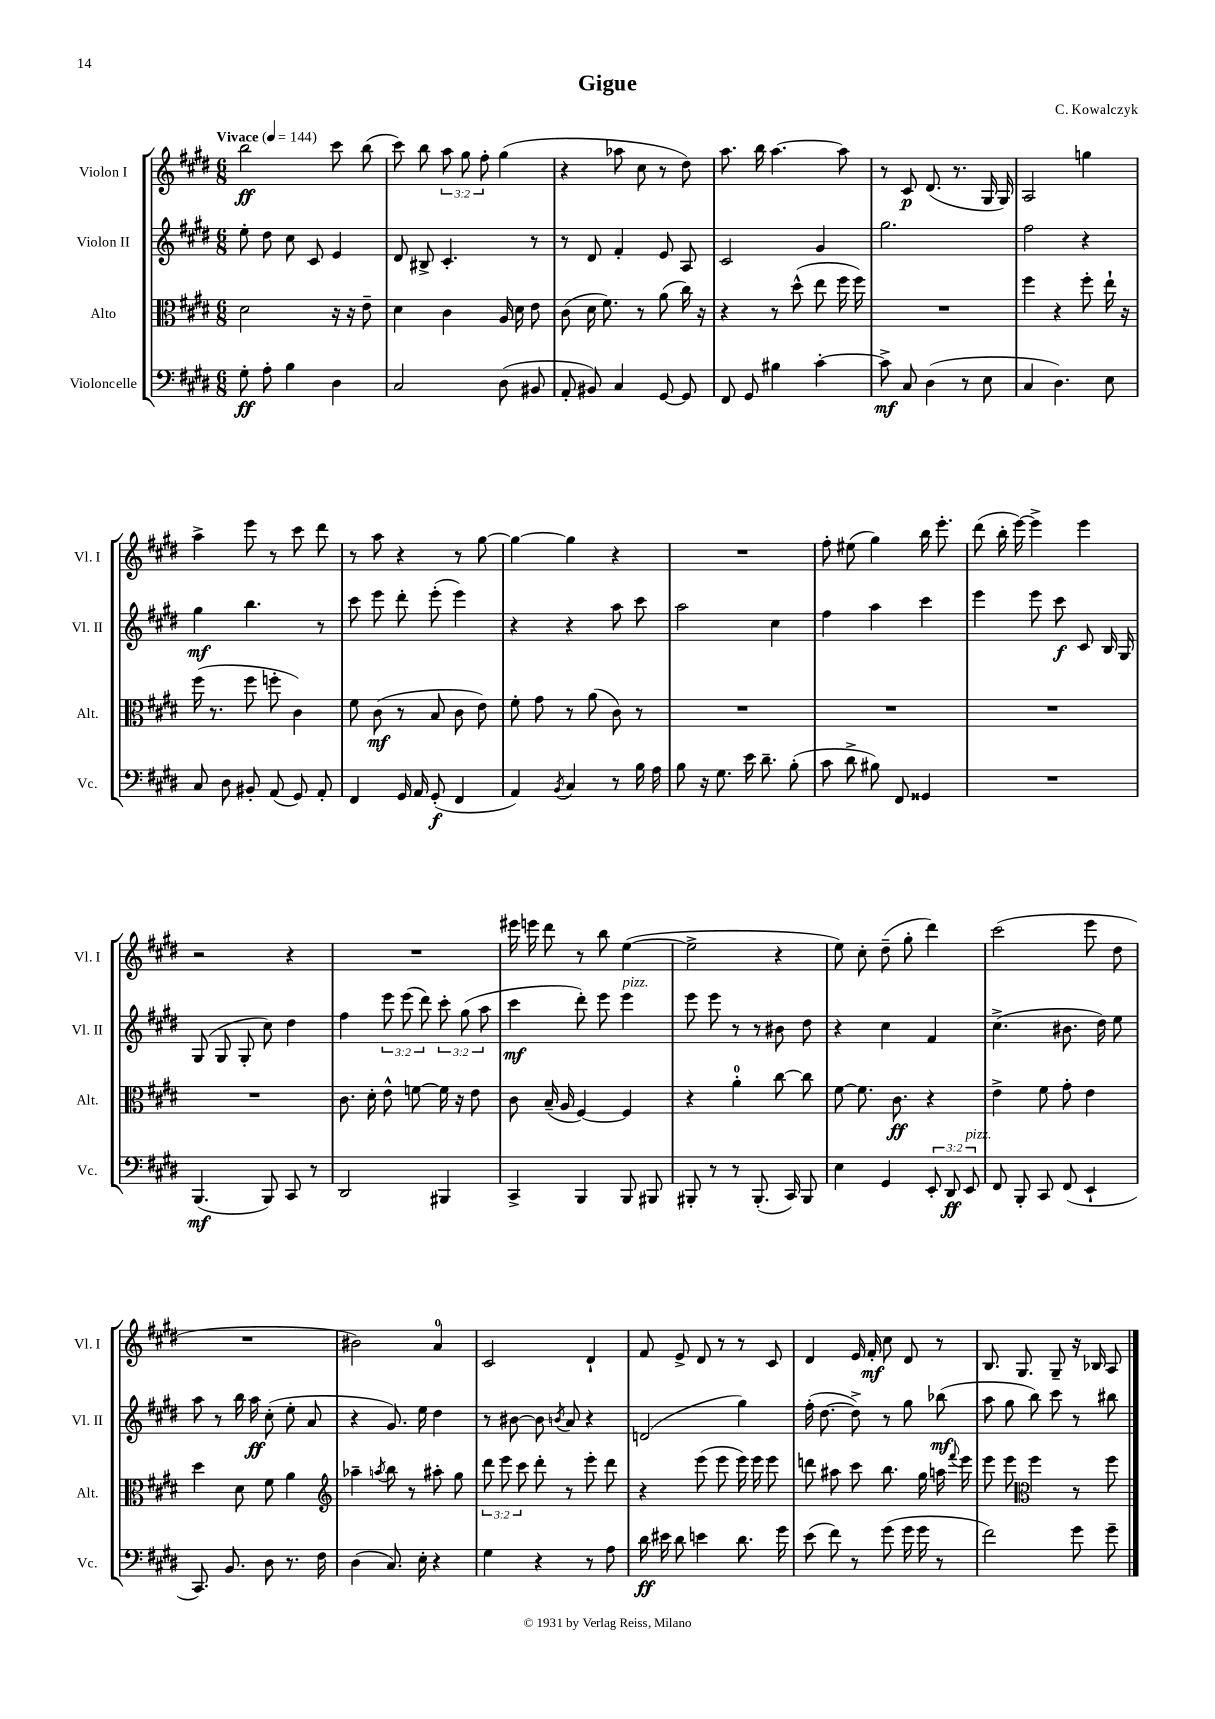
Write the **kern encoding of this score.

**kern	**dynam	**kern	**dynam	**kern	**dynam	**kern	**dynam
*part4	*part4	*part3	*part3	*part2	*part2	*part1	*part1
*staff4	*staff4	*staff3	*staff3	*staff2	*staff2	*staff1	*staff1
*I"Violoncelle	*	*I"Alto	*	*I"Violon II	*	*I"Violon I	*
*I'Vc.	*	*I'Alt.	*	*I'Vl. II	*	*I'Vl. I	*
*clefF4	*	*clefC3	*	*clefG2	*	*clefG2	*
*k[f#c#g#d#]	*	*k[f#c#g#d#]	*	*k[f#c#g#d#]	*	*k[f#c#g#d#]	*
*M6/8	*	*M6/8	*	*M6/8	*	*M6/8	*
*MM144	*	*MM144	*	*MM144	*	*MM144	*
=1	=1	=1	=1	=1	=1	=1	=1
!	!	!	!	!	!	!LO:TX:a:B:t=Vivace	!
8G#'\	ff	2d#\	.	8ee'\	.	2bb\	ff
8A'\	.	.	.	8dd#\	.	.	.
4B\	.	.	.	8cc#\	.	.	.
.	.	.	.	8c#/	.	.	.
4D#\	.	16r	.	4e/	.	8ccc#\	.
.	.	16r	.	.	.	.	.
.	.	8e~\	.	.	.	(8bb\	.
=2	=2	=2	=2	=2	=2	=2	=2
2C#/	.	4d#\	.	8d#/	.	8ccc#\)	.
.	.	.	.	8B#X^/	.	8bb\	.
.	.	4c#\	.	4.c#'/	.	12aa\	.
.	.	.	.	.	.	12gg#\	.
.	.	.	.	.	.	12ff#'\	.
(8D#\	.	16A/	.	.	.	(4gg#\	.
.	.	16d#\	.	.	.	.	.
8BB#X/	.	8e\	.	8r	.	.	.
=3	=3	=3	=3	=3	=3	=3	=3
8AA'/	.	(8c#\	.	8r	.	4r	.
8BB#X/)	.	16d#\	.	8d#/	.	.	.
.	.	8.f#\)	.	.	.	.	.
4C#/	.	.	.	4f#'/	.	8aa-X\	.
.	.	8r	.	.	.	8cc#\	.
[8GG#/	.	(8a\	.	8e/	.	8r	.
8GG#/]	.	16cc#\)	.	8A/	.	8dd#\)	.
.	.	16r	.	.	.	.	.
=4	=4	=4	=4	=4	=4	=4	=4
8FF#/	.	4r	.	2c#/	.	8.aa\	.
8GG#/	.	.	.	.	.	.	.
.	.	.	.	.	.	16bb\	.
4B#X\	.	8r	.	.	.	[4.aa\	.
.	.	(8dd#^^\	.	.	.	.	.
[4c#'\	.	8ee\	.	4g#/	.	.	.
.	.	16ff#\	.	.	.	8aa\]	.
.	.	16ff#\)	.	.	.	.	.
=5	=5	=5	=5	=5	=5	=5	=5
8c#^\]	mf	2.r	.	2.gg#\	.	8r	.
8C#/	.	.	.	.	.	8c#/	p
(4D#\	.	.	.	.	.	(8.d#/	.
.	.	.	.	.	.	8.r	.
8r	.	.	.	.	.	.	.
8E\	.	.	.	.	.	16G#/	.
.	.	.	.	.	.	16G#/)	.
=6	=6	=6	=6	=6	=6	=6	=6
4C#/	.	4ff#\	.	2ff#\	.	2A/	.
4.D#\)	.	4r	.	.	.	.	.
.	.	8ff#'\	.	4r	.	4ggn\	.
8E\	.	16ee`\	.	.	.	.	.
.	.	16r	.	.	.	.	.
!!LO:LB:g=z
=7	=7	=7	=7	=7	=7	=7	=7
8C#/	.	(16ff#\	.	4gg#\	mf	4aa^\	.
.	.	8.r	.	.	.	.	.
8D#\	.	.	.	.	.	.	.
8BB#X'/	.	8ff#\	.	4.bb\	.	8eee\	.
(8AA/	.	8ffn'\	.	.	.	8r	.
8GG#/)	.	4c#\)	.	.	.	8ccc#\	.
8AA'/	.	.	.	8r	.	8ddd#\	.
=8	=8	=8	=8	=8	=8	=8	=8
4FF#/	.	8f#\	.	8ccc#\	.	8r	.
.	.	(8c#\	mf	8eee\	.	8aa\	.
16GG#/	.	8r	.	8ddd#'\	.	4r	.
16AA/	.	.	.	.	.	.	.
(8GG#'/	f	8B/	.	(8eee'\	.	.	.
4FF#/	.	8c#\	.	4eee\)	.	8r	.
.	.	8e\)	.	.	.	[8gg#\	.
=9	=9	=9	=9	=9	=9	=9	=9
4AA/)	.	8f#'\	.	4r	.	4gg#\_	.
.	.	8g#\	.	.	.	.	.
8qBB/	.	.	.	.	.	.	.
4C#/	.	8r	.	4r	.	4gg#\]	.
.	.	(8a\	.	.	.	.	.
8r	.	8c#\)	.	8aa\	.	4r	.
16B\	.	8r	.	8ccc#\	.	.	.
16A\	.	.	.	.	.	.	.
=10	=10	=10	=10	=10	=10	=10	=10
8B\	.	2.r	.	2aa\	.	2.r	.
16r	.	.	.	.	.	.	.
8.G#\	.	.	.	.	.	.	.
16e\	.	.	.	.	.	.	.
8.d#~\	.	.	.	.	.	.	.
.	.	.	.	4cc#\	.	.	.
(8B'\	.	.	.	.	.	.	.
=11	=11	=11	=11	=11	=11	=11	=11
8c#\	.	2.r	.	4ff#\	.	8ff#'\	.
8d#^\	.	.	.	.	.	(8ee#X\	.
8B#X\)	.	.	.	4aa\	.	4gg#\)	.
8FF#/	.	.	.	.	.	.	.
4GG##X/	.	.	.	4ccc#\	.	16bb\	.
.	.	.	.	.	.	8.eee'\	.
=12	=12	=12	=12	=12	=12	=12	=12
2.r	.	2.r	.	4eee\	.	(8ddd#\	.
.	.	.	.	.	.	16bb'\	.
.	.	.	.	.	.	[16eee\)	.
.	.	.	.	8eee\	.	4eee^\]	.
.	.	.	.	8ccc#\	f	.	.
.	.	.	.	8c#/	.	4eee\	.
.	.	.	.	16B/	.	.	.
.	.	.	.	16G#/	.	.	.
!!LO:LB:g=z
=13	=13	=13	=13	=13	=13	=13	=13
(4.BBB/	mf	2.r	.	(8G#/	.	2r	.
.	.	.	.	8G#/	.	.	.
.	.	.	.	8G#'/	.	.	.
8BBB/)	.	.	.	8cc#\)	.	.	.
8CC#/	.	.	.	4dd#\	.	4r	.
8r	.	.	.	.	.	.	.
=14	=14	=14	=14	=14	=14	=14	=14
2DD#/	.	8.c#\	.	4ff#\	.	2.r	.
.	.	16d#'\	.	.	.	.	.
.	.	8e^^\	.	12eee\	.	.	.
.	.	.	.	(12eee\	.	.	.
.	.	[8fn\	.	.	.	.	.
.	.	.	.	12ddd#\)	.	.	.
4BBB#X/	.	16f\]	.	12ccc#'\	.	.	.
.	.	16r	.	.	.	.	.
.	.	.	.	(12gg#\	.	.	.
.	.	8e\	.	.	.	.	.
.	.	.	.	12aa\	.	.	.
=15	=15	=15	=15	=15	=15	=15	=15
4CC#^/	.	8c#\	.	4ccc#\	mf	16eee#X\	.
.	.	.	.	.	.	16eeen\	.
.	.	(16B~/	.	.	.	8ddd#\	.
.	.	16A/	.	.	.	.	.
4BBB/	.	[4F#/)	.	8ddd#'\)	.	8r	.
.	.	.	.	8eee\	.	8bb\	.
!	!	!	!	!LO:TX:a:i:t=pizz.	!	!	!
8BBB/	.	4F#/]	.	4eee\	.	([4ee\	.
8BBB#X/	.	.	.	.	.	.	.
=16	=16	=16	=16	=16	=16	=16	=16
8BBB#X'/	.	4r	.	8eee\	.	2ee^\]	.
8r	.	.	.	8eee\	.	.	.
8r	.	4a'\	.	8r	.	.	.
(8.BBB#'/	.	.	.	8r	.	.	.
.	.	[8cc#\	.	8b#X\	.	4r	.
16CC#/)	.	.	.	.	.	.	.
8BBB#/	.	8cc#\]	.	8dd#\	.	.	.
=17	=17	=17	=17	=17	=17	=17	=17
4E\	.	[8f#\	.	4r	.	8ee\)	.
.	.	8.f#\]	.	.	.	8cc#'\	.
4GG#/	.	.	.	4cc#\	.	(8dd#~\	.
.	.	8.c#\	ff	.	.	.	.
.	.	.	.	.	.	8gg#'\	.
12EE'/	.	4r	.	4f#/	.	4ddd#\)	.
12DD#/	ff	.	.	.	.	.	.
!LO:TX:a:i:t=pizz.	!	!	!	!	!	!	!
12EE/	.	.	.	.	.	.	.
=18	=18	=18	=18	=18	=18	=18	=18
8FF#/	.	4e^\	.	(4.cc#^\	.	(2ccc#\	.
8BBB'/	.	.	.	.	.	.	.
8CC#/	.	8f#\	.	.	.	.	.
(8FF#/	.	8g#'\	.	8.b#X\	.	.	.
4EE`/	.	4e\	.	.	.	8eee\	.
.	.	.	.	16dd#\)	.	.	.
.	.	.	.	8ee\	.	8dd#\	.
!!LO:LB:g=z
=19	=19	=19	=19	=19	=19	=19	=19
8.CC#/)	.	4dd#\	.	8aa\	.	2.r	.
.	.	.	.	8r	.	.	.
8.BB/	.	.	.	.	.	.	.
.	.	8d#\	.	16bb\	.	.	.
.	.	.	.	16aa\	ff	.	.
8D#\	.	8f#\	.	(8cc#'\	.	.	.
8.r	.	4a\	.	8ee'\	.	.	.
.	.	.	.	8a/	.	.	.
16F#\	.	.	.	.	.	.	.
=20	=20	=20	=20	=20	=20	=20	=20
*	*	*clefG2	*	*	*	*	*
(4D#\	.	4aa-X~\	.	4r	.	2b#X\)	.
.	.	8qaan/	.	.	.	.	.
8.C#/)	.	8bb\	.	8.g#/)	.	.	.
.	.	8r	.	.	.	.	.
16E'\	.	.	.	16ee\	.	.	.
4r	.	8aa#X'\	.	4dd#\	.	4a/	.
.	.	8gg#\	.	.	.	.	.
=21	=21	=21	=21	=21	=21	=21	=21
4G#\	.	12ddd#\	.	8r	.	2c#/	.
.	.	12eee\	.	.	.	.	.
.	.	.	.	[8b#X\	.	.	.
.	.	12ccc#\	.	.	.	.	.
4r	.	8ddd#'\	.	8b#\]	.	.	.
.	.	.	.	8qbn/	.	.	.
.	.	8r	.	8a/	.	.	.
8r	.	8eee'\	.	4r	.	4d#`/	.
8A\	.	8ddd#\	.	.	.	.	.
=22	=22	=22	=22	=22	=22	=22	=22
16d#\	ff	4r	.	(2dn/	.	8f#/	.
16e#X\	.	.	.	.	.	.	.
8d#\	.	.	.	.	.	8e^/	.
4en\	.	(8eee\	.	.	.	8d#/	.
.	.	8eee\	.	.	.	8r	.
8.d#\	.	16eee\)	.	4gg#\)	.	8r	.
.	.	16eee\	.	.	.	.	.
.	.	8eee\	.	.	.	8c#/	.
16g#\	.	.	.	.	.	.	.
=23	=23	=23	=23	=23	=23	=23	=23
(8e\	.	8dddn\	.	(16ff#'\	.	4d#/	.
.	.	.	.	[8.dd#\	.	.	.
8f#\)	.	8aa#X\	.	.	.	.	.
8r	.	8ccc#\	.	8dd#^\])	.	16e/	.
.	.	.	.	.	.	16f#'/	mf
(8g#\	.	8.bb\	.	8r	.	8cc#\	.
16g#\	.	.	.	8gg#\	.	8d#/	.
16g#\	.	16gg#\	.	.	.	.	.
8r	.	16aan\	.	(8bb-X\	mf	8r	.
.	.	8qqfff#/	.	.	.	.	.
.	.	16eee\	.	.	.	.	.
=24	=24	=24	=24	=24	=24	=24	=24
2f#\)	.	8eee\	.	8aa\	.	8.B/	.
.	.	8eee\	.	8gg#\	.	.	.
.	.	.	.	.	.	8.G#/	.
*	*	*clefC3	*	*	*	*	*
.	.	4ff#\	.	8bb\)	.	.	.
.	.	.	.	8ccc#\	.	8G#~/	.
8g#\	.	8r	.	8r	.	16r	.
.	.	.	.	.	.	16B-X/	.
8g#~\	.	8ff#\	.	8bb#X\	.	8A/	.
==	==	==	==	==	==	==	==
*-	*-	*-	*-	*-	*-	*-	*-
